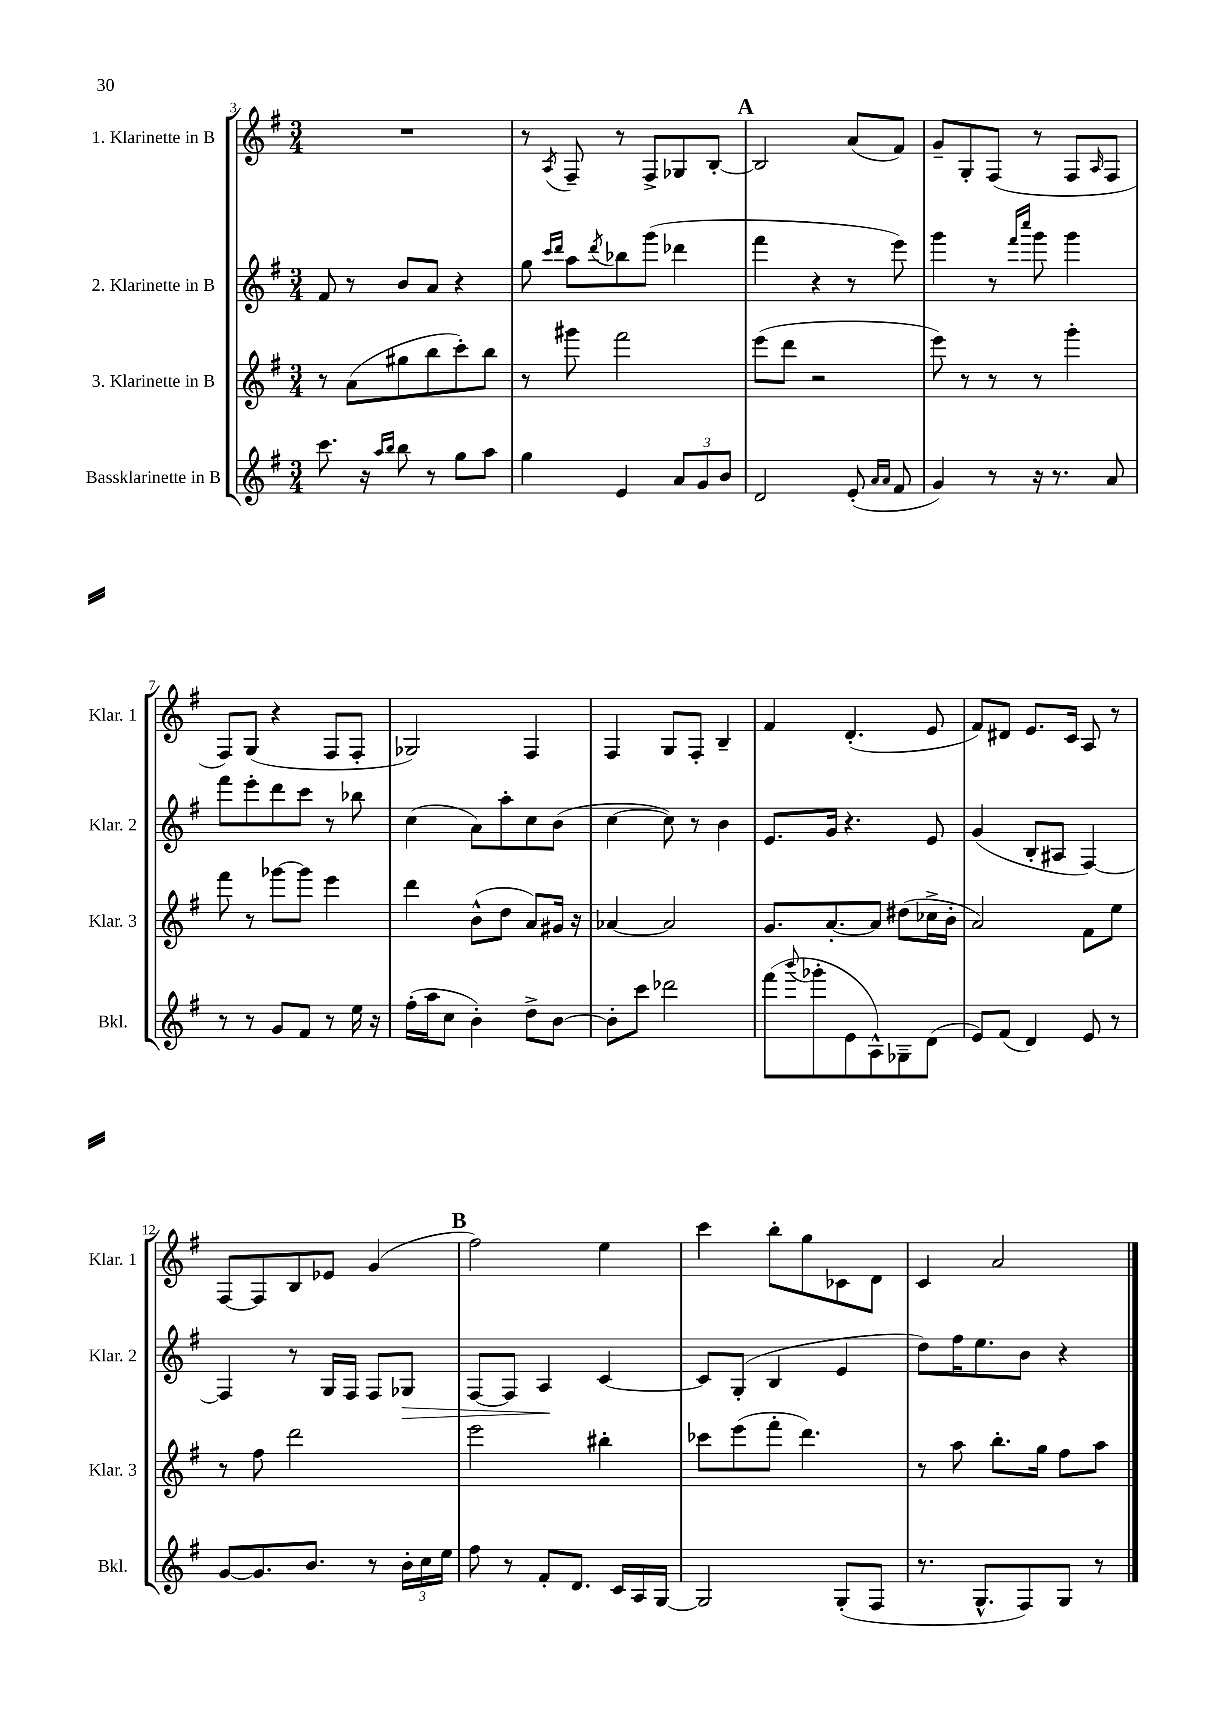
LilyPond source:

<<
\new StaffGroup <<
\new Staff = "s0" \with { instrumentName = "1. Klarinette in B" shortInstrumentName = "Klar. 1" } {
    \clef treble \key g \major \numericTimeSignature \time 3/4
    R2. |
    r8 \acciaccatura { a8 } fis8-- r8 fis8-> ges8 b8~-. |
    \mark \markup { \bold "A" } b2 a'8( fis'8) |
    g'8-- g8-. fis8( r8 fis8 \grace { a16 } fis8 |
    fis8) g8( r4 fis8 fis8-. |
    ges2) fis4 |
    fis4 g8 fis8-. b4-- |
    fis'4 d'4.-.( e'8 |
    fis'8) dis'8 e'8. c'16 a8 r8 |
    fis8~ fis8 b8 ees'8 g'4( |
    \mark \markup { \bold "B" } fis''2) e''4 |
    c'''4 b''8-. g''8 ces'8 d'8 |
    c'4 a'2 \bar "|." |
}
\new Staff = "s1" \with { instrumentName = "2. Klarinette in B" shortInstrumentName = "Klar. 2" } {
    \clef treble \key g \major \numericTimeSignature \time 3/4
    fis'8 r8 b'8 a'8 r4 |
    g''8 \grace { c'''16 d'''16 } a''8 \acciaccatura { d'''8 } bes''8 g'''8( des'''4 |
    \mark \markup { \bold "A" } fis'''4 r4 r8 e'''8) |
    g'''4 r8 \grace { fis'''16 c''''16 } g'''8 g'''4 |
    fis'''8 e'''8-. d'''8 c'''8 r8 bes''8 |
    c''4( a'8) a''8-. c''8 b'8( |
    c''4~ c''8) r8 b'4 |
    e'8. g'16 r4. e'8 |
    g'4( b8-. ais8 fis4~) |
    fis4 r8 g16 fis16 fis8 ges8\> |
    \mark \markup { \bold "B" } fis8~ fis8 a4\! c'4~ |
    c'8 g8-.( b4 e'4 |
    d''8) fis''16 e''8. b'8 r4 \bar "|." |
}
\new Staff = "s2" \with { instrumentName = "3. Klarinette in B" shortInstrumentName = "Klar. 3" } {
    \clef treble \key g \major \numericTimeSignature \time 3/4
    r8 a'8( gis''8 b''8 c'''8-.) b''8 |
    r8 gis'''8 fis'''2 |
    \mark \markup { \bold "A" } e'''8( d'''8 r2 |
    e'''8) r8 r8 r8 g'''4-. |
    fis'''8 r8 ges'''8~ ges'''8 e'''4 |
    d'''4 b'8-^( d''8 a'8) gis'16 r16 |
    aes'4~ aes'2 |
    g'8. a'8.~-. a'8 dis''8( ces''16-> b'16-. |
    a'2) fis'8 e''8 |
    r8 fis''8 d'''2 |
    \mark \markup { \bold "B" } e'''2 bis''4-. |
    ces'''8 e'''8( fis'''8-. d'''4.) |
    r8 a''8 b''8.-. g''16 fis''8 a''8 \bar "|." |
}
\new Staff = "s3" \with { instrumentName = "Bassklarinette in B" shortInstrumentName = "Bkl." } {
    \clef treble \key g \major \numericTimeSignature \time 3/4
    c'''8. r16 \grace { a''16 b''16 } b''8 r8 g''8 a''8 |
    g''4 e'4 \tuplet 3/2 { a'8 g'8 b'8 } |
    \mark \markup { \bold "A" } d'2 e'8-.( \grace { a'16 a'16 } fis'8 |
    g'4) r8 r16 r8. a'8 |
    r8 r8 g'8 fis'8 r8 e''16 r16 |
    fis''16-.( a''16 c''8 b'4-.) d''8-> b'8~ |
    b'8-. c'''8 des'''2 |
    fis'''8( \appoggiatura { b'''8 } ges'''8-. e'8 a8-^) ges8-- d'8( |
    e'8) fis'8( d'4) e'8 r8 |
    g'8~ g'8. b'8. r8 \tuplet 3/2 { b'16-. c''16 e''16 } |
    \mark \markup { \bold "B" } fis''8 r8 fis'8-. d'8. c'16 a16 g16~ |
    g2 g8-.( fis8 |
    r8. g8.-^ fis8) g8 r8 \bar "|." |
}
>>
>>
\layout { \context { \Score currentBarNumber = #3 } }
